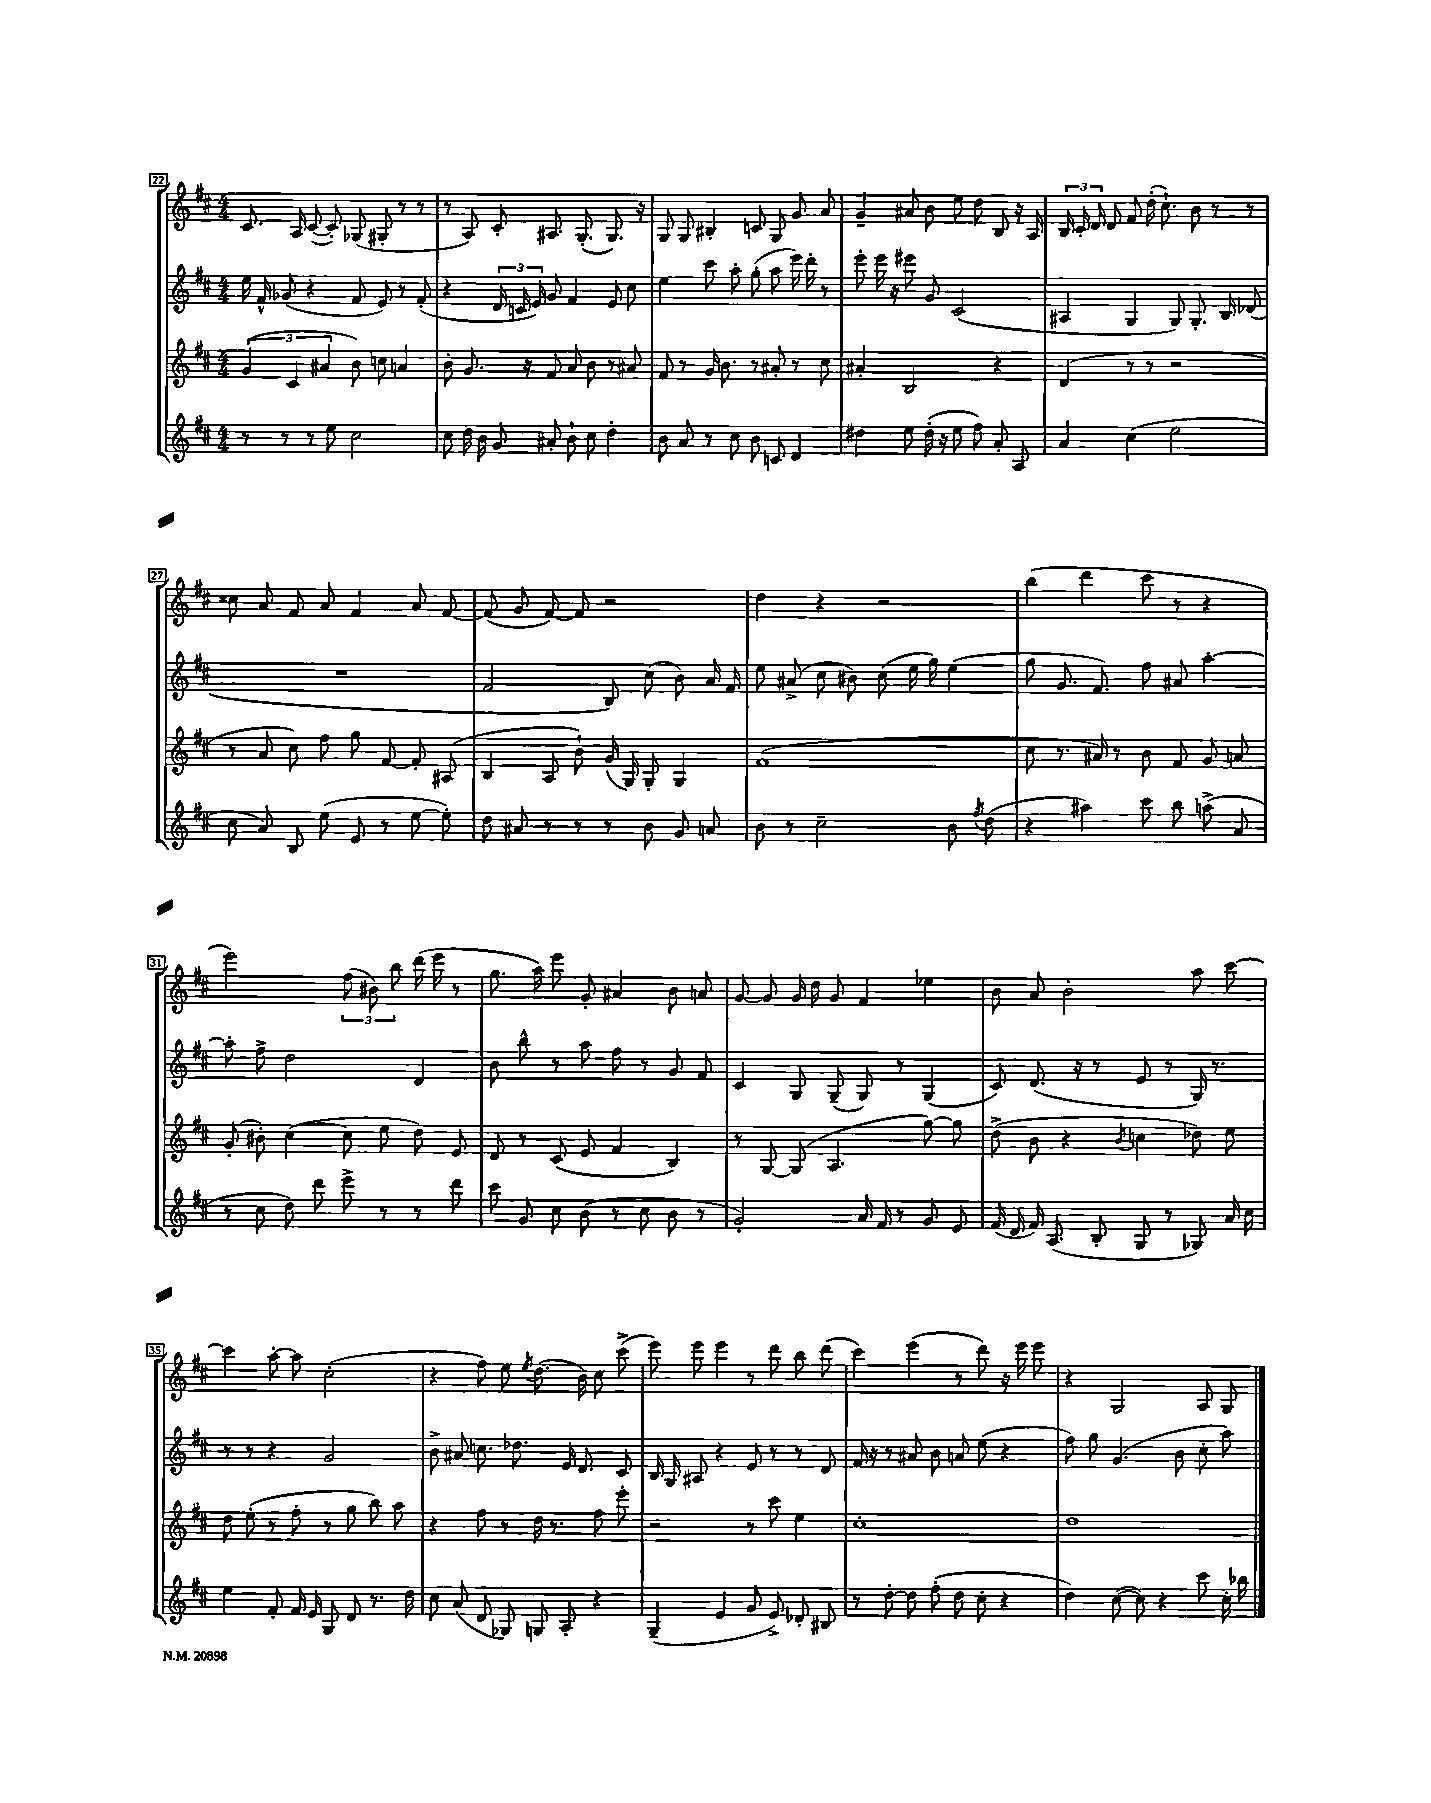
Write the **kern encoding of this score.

**kern	**kern	**kern	**kern
*part4	*part3	*part2	*part1
*staff4	*staff3	*staff2	*staff1
*clefG2	*clefG2	*clefG2	*clefG2
*k[f#c#]	*k[f#c#]	*k[f#c#]	*k[f#c#]
*M4/4	*M4/4	*M4/4	*M4/4
=22	=22	=22	=22
8r	(6g/	16ee\	8.c#/
.	.	16f#^^/	.
8r	.	(8g-X/	.
.	6c#/	.	.
.	.	.	16A/
8r	.	4r	([8c#/
.	6a#X/	.	.
8ee\	.	.	8c#'/])
2cc#\	8b\)	8f#/	(8G-X/
.	8ccn\	8e/)	8G#X'/
.	4an/	8r	8r
.	.	(8f#'/	8r
=23	=23	=23	=23
8cc#\	8b'\	4r	8r
16dd\	8.g/	.	8A/)
16b\	.	.	.
8g/	.	24d/	8c#'/
.	.	24cn/	.
.	16r	.	.
.	.	24e/)	.
8a#X'/	8f#/	8g/	8.A#X/
8b`\	8a/	4f#/	.
.	.	.	(8.G'/
8cc#\	8b\	.	.
4dd'\	8r	8e/	8.G/)
.	8a#X/	8cc#\	.
.	.	.	16r
=24	=24	=24	=24
8b\	8f#/	4ee\	8G/
8a/	8r	.	8G/
8r	16g/	8ccc#\	4B#X'/
.	8.b\	.	.
8cc#\	.	8aa'\	.
8b\	8r	(8gg'\	8cn/
8cn/	8a#X'/	8aa\	8G/
4d/	8r	16eee\)	8g/
.	.	16ddd'\	.
.	8cc#\	8r	8a/
=25	=25	=25	=25
4dd#X\	4a#X'/	8eee'\	4g~/
.	.	16eee\	.
.	.	16r	.
8ee\	2B/	8eee#X\	8a#X/
(16dd#'\	.	8g/	8b\
16r	.	.	.
8ee\	.	(2c#/	8ee\
8ff#\)	.	.	8dd\
8a'/	4r	.	8B/
8A/	.	.	16r
.	.	.	16A/
=26	=26	=26	=26
4a/	(4d/	4A#X/	24B/
.	.	.	24c#'/
.	.	.	24d/
.	.	.	8d/
(4cc#\	8r	4G/	8f#/
.	8r	.	(16dd'\
.	.	.	8.cc#`\)
2ee\	2r	8G/)	.
.	.	8.G'/	8b\
.	.	.	8r
.	.	16B/	.
.	.	(8d-X/	8r
!!LO:LB:g=z
=27	=27	=27	=27
8cc#\	8r	1r	8cc##X\
8a/)	8a/	.	8a/
8B/	8cc#\)	.	8f#/
(8ee\	8ff#\	.	8a/
8e/	8gg\	.	4f#/
8r	[8f#/	.	.
[8ee\	8f#'/]	.	8a/
8ee'\])	(8A#X/	.	[8f#/
=28	=28	=28	=28
8dd\	4B/	2f#/	(8f#/]
8a#X/	.	.	8g/
8r	8A/	.	[8f#/)
8r	8b`\)	.	8f#/]
8r	(16g/	8B/)	2r
.	16G/)	.	.
8b\	8G'/	(8cc#\	.
8g/	4G/	8b\)	.
8an/	.	16a/	.
.	.	16f#/	.
=29	=29	=29	=29
8b\	(1f#	8ee\	4dd\
8r	.	(8a#X^/	.
2cc#~\	.	8cc#\	4r
.	.	8b#X\)	.
.	.	(8cc#\	2r
.	.	16ee\	.
.	.	16gg\)	.
8b\	.	(4ee\	.
8qff#/	.	.	.
(8dd\	.	.	.
=30	=30	=30	=30
4r	8cc#\	8gg\	(4bb\
.	8.r	8.g/	.
4aa#X\)	.	.	4ddd\
.	16a#X/)	8.f#/)	.
.	8r	.	.
8ccc#\	8b\	8ff#\	8ccc#\
8bb\	8f#/	8a#X/	8r
(8aan^\	8g/	[4aa'\	4r
8a/	8an/	.	.
!!LO:LB:g=z
=31	=31	=31	=31
8r	(8g'/	8aa'\]	2eee\)
8cc#\	8b#X'\)	8ff#^\	.
8dd\)	([4cc#\	2dd\	.
8ddd\	.	.	.
8eee^\	8cc#\]	.	(12ff#\
.	.	.	12b#X\)
8r	8ee\	.	.
.	.	.	12bb\
8r	8dd\)	4d/	(16ddd\
.	.	.	16eee\
8ddd\	8e/	.	8r
=32	=32	=32	=32
8ccc#\	8d/	8b\	8.gg\
8g/	8r	8bb^^\	.
.	.	.	16aa\)
8cc#\	(8c#/	8r	8eee\
(8b\	8e/	8aa\	8g'/
8r	4f#/	8ff#\	4a#X/
8cc#\	.	8r	.
8b\	4B/)	8g/	8b\
8r	.	8f#/	8an/
=33	=33	=33	=33
2g'/)	8r	4c#/	[8g/
.	[8G/	.	8g/]
.	(8G/]	8G/	16g/
.	.	.	16dd\
.	4.A/	(8G~/	8g/
16a/	.	8G/)	4f#/
16f#/	.	.	.
8r	.	8r	.
8g/	[8gg\)	(4G/	4ee-X\
8e/	8gg\]	.	.
=34	=34	=34	=34
(16f#/	(8dd^\	8c#/)	8b\
16d/	.	.	.
16f#/)	8b\	(8.d/	8a/
(8.A/	.	.	.
.	4r	.	2b'\
.	.	16r	.
8B'/	.	8r	.
.	8qb/	.	.
8G/	4ccn\	8e/	.
8r	.	8r	.
8G-X/)	8dd-X\)	16G/)	8aa\
.	.	8.r	.
16a/	8ee\	.	[8ccc#\
16cc#\	.	.	.
!!LO:LB:g=z
=35	=35	=35	=35
4ee\	8dd\	8r	4ccc#\]
.	(8ee'\	8r	.
8f#'/	8r	4r	[8aa'\
16f#/	8ff#'\	.	8aa\]
16e/	.	.	.
8G/	8r	2g/	(2cc#'\
8d/	8gg\	.	.
8.r	8bb\)	.	.
.	8aa\	.	.
16dd\	.	.	.
=36	=36	=36	=36
8cc#\	4r	8b^\	4r
(8a/	.	8a#X/	.
8d/	8ff#\	8.ccn\	8ff#\)
8G-X/)	8r	.	8ee\
.	.	8.dd-X\	.
.	.	.	8qee/
8Gn/	16dd\	.	(8.dd\
.	8.r	.	.
8A'/	.	16e/	.
.	.	8.d/	16b\)
4r	8ff#\	.	8cc#\
.	8eee'\	8c#/	(8ccc#^\
=37	=37	=37	=37
(4G~/	2r	16B/	8eee\)
.	.	16G/	.
.	.	8A#X/	8eee\
4e/	.	4r	4eee\
8g/	8r	8e/	8r
8e^/)	8ccc#\	8r	8ddd\
8d-X'/	4ee\	8r	8bb\
8B#X/	.	8d/	(8ddd\
=38	=38	=38	=38
8r	1cc#'	16f#/	4ccc#\)
.	.	16r	.
[8dd'\	.	8r	.
8dd\]	.	8a#X/	(4eee\
(8ff#'\	.	8b\	.
8dd\	.	8an/	8r
8cc#'\	.	(8ee\	8ddd\)
4r	.	4r	16r
.	.	.	16eee\
.	.	.	8eee\
=39	=39	=39	=39
4dd\)	1dd	8ff#\)	4r
.	.	8gg\	.
([8cc#\	.	(4.g/	2G/
8cc#\])	.	.	.
4r	.	.	.
.	.	8b\	.
8ccc#\	.	8cc#'\	8A/
16cc#'\	.	8aa\)	8G/
16bb-X\	.	.	.
==	==	==	==
*-	*-	*-	*-
